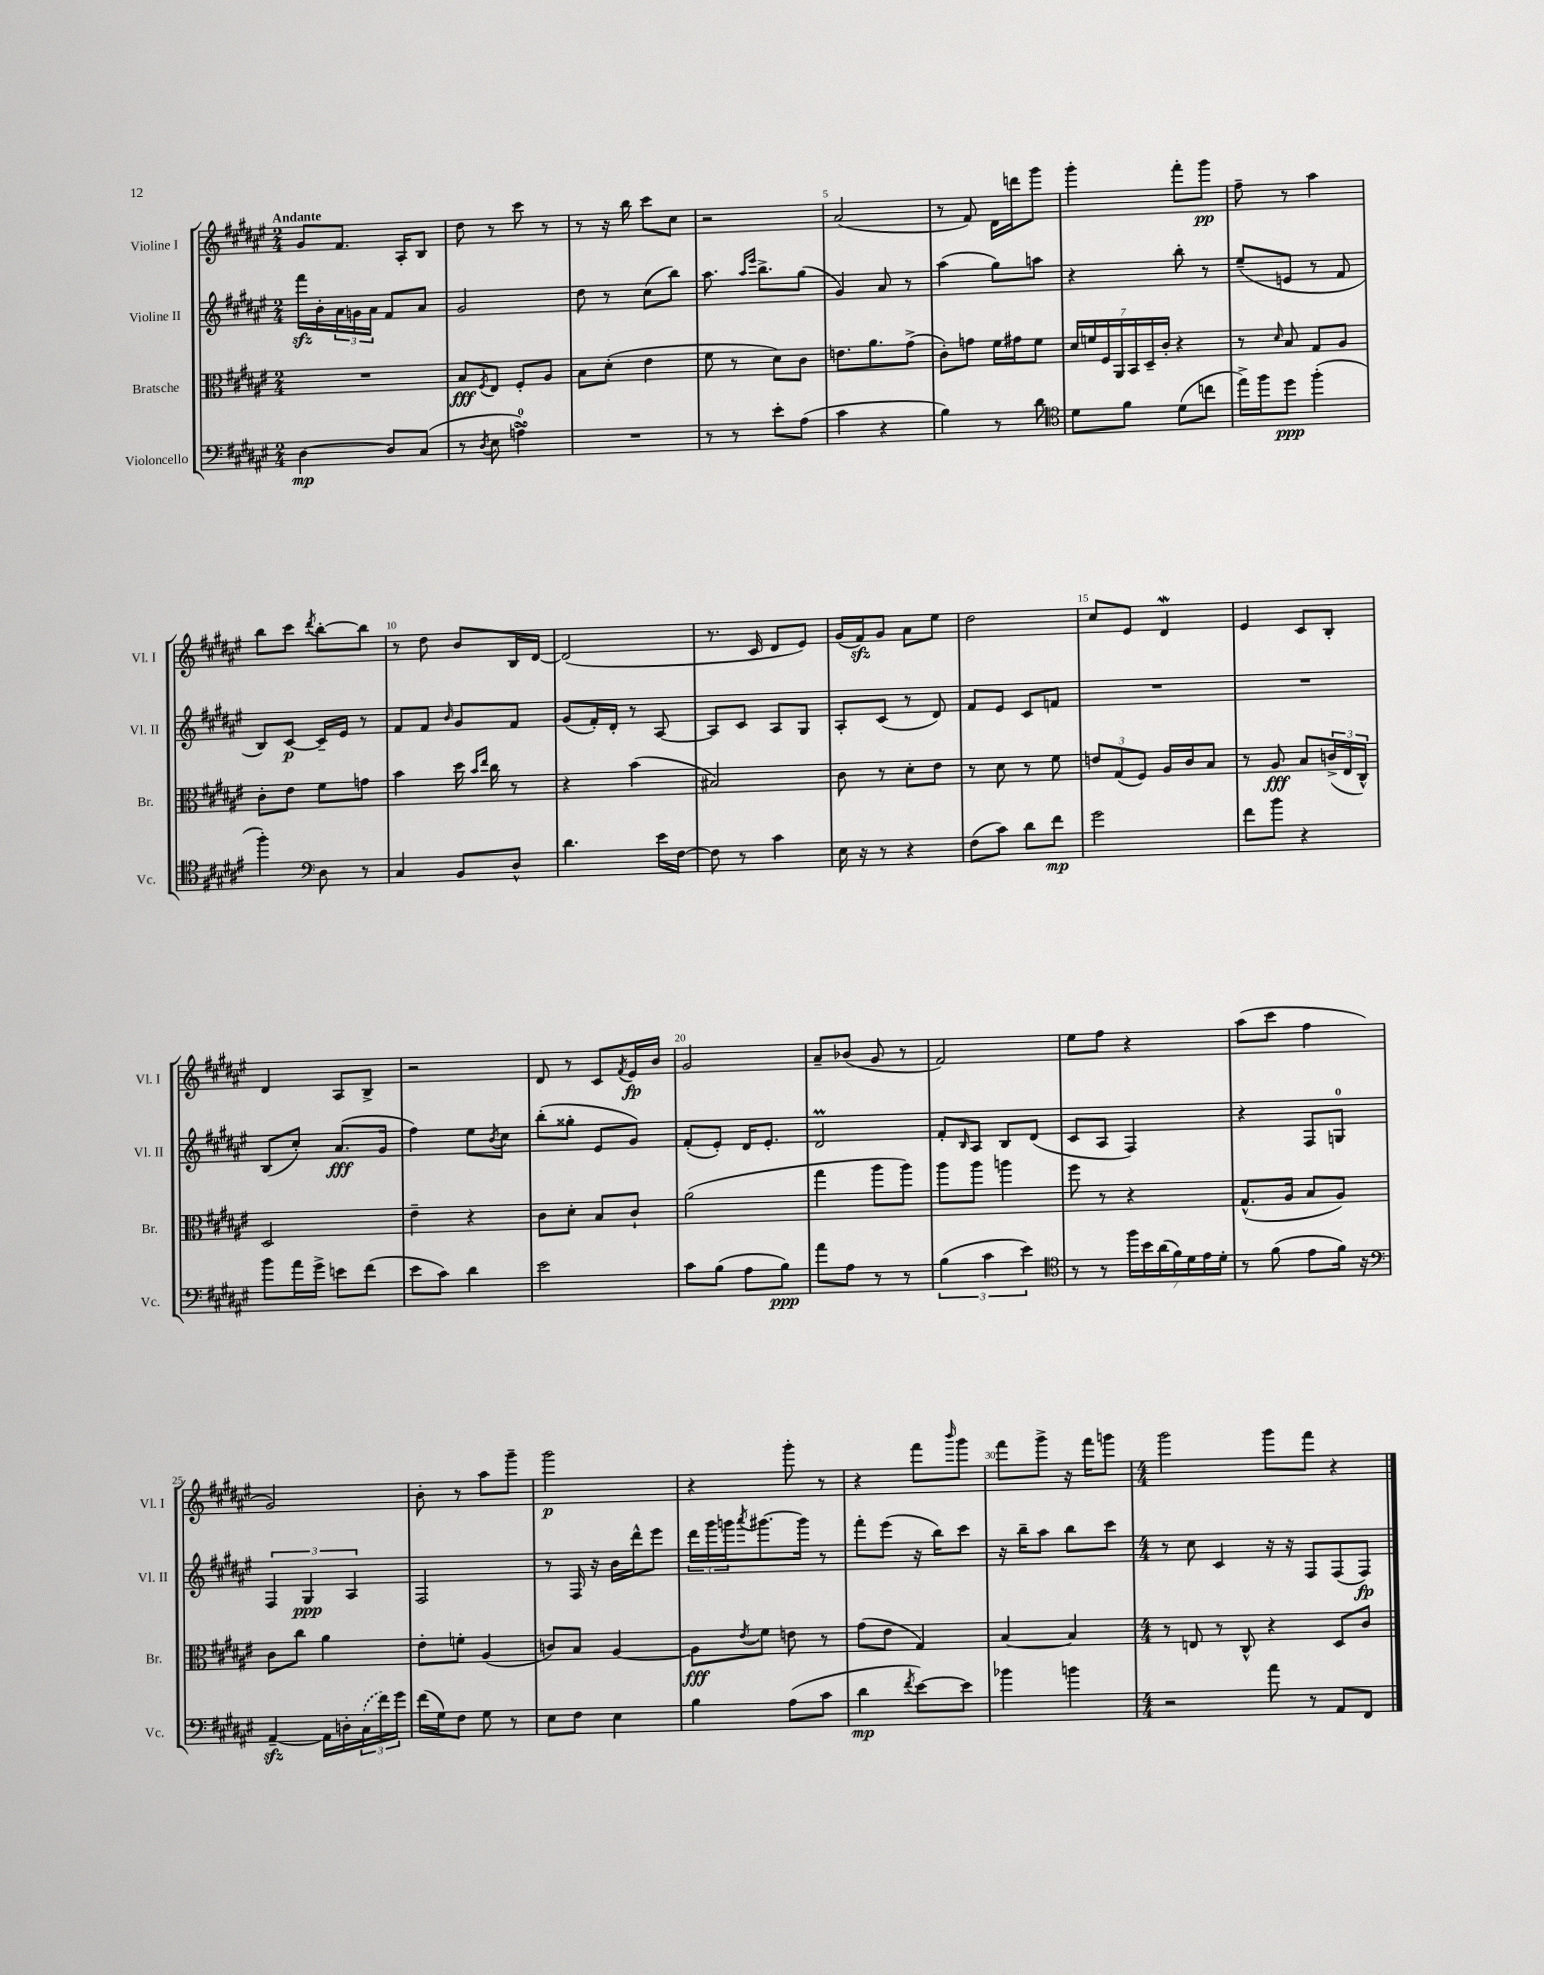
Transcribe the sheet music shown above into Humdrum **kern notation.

**kern	**kern	**kern	**kern
*staff4	*staff3	*staff2	*staff1
*clefF4	*clefC3	*clefG2	*clefG2
*k[f#c#g#d#a#e#]	*k[f#c#g#d#a#e#]	*k[f#c#g#d#a#e#]	*k[f#c#g#d#a#e#]
*M2/4	*M2/4	*M2/4	*M2/4
[4D#	2r	16fff#	8g#
.	.	16b'	.
.	.	24a#	8.f#
.	.	24g	.
.	.	24a#	.
8D#]	.	8f#	.
.	.	.	16A#'
(8C#	.	8a#	8B
=	=	=	=
8r	8B	2g#	8dd#
8qD#	8qF#	.	.
8E#	8E#	.	8r
4A^)	8F#'	.	8ccc#
.	8A#	.	8r
=	=	=	=
2r	8B	8dd#	8r
.	(8d#'	8r	16r
.	.	.	16bb
.	4e#	(8cc#	8ccc#
.	.	8bb)	8cc#
=	=	=	=
8r	8f#	8.aa#	2r
8r	8r	.	.
.	.	16qqaa#	.
.	.	16qqeee#	.
.	.	8.bb^	.
8e#'	8d#)	.	.
(8A#	8c#	(8gg#	.
=	=	=	=
4c#	8.e	4g#)	(2a#
.	8.a#	.	.
4r	.	8a#	.
.	(8g#^	8r	.
=	=	=	=
4B)	8c#')	(4aa#	8r
.	8g	.	8f#)
8r	16f#	8gg#)	16d#
.	16g#	.	16ddd
8d#	8f#	8aa	8ggg#
=	=	=	=
*clefC4	*	*	*
8d#	28d#	4r	4ggg#'
.	28f	.	.
.	28F#	.	.
.	28AA#	.	.
8f#	.	.	.
.	28BB	.	.
.	28D#~	.	.
.	28c#'	.	.
(8d#	4r	8bb'	8fff#'
8cc	.	8r	8ggg#
=	=	=	=
16ee#^)	8r	(8ee#~	8ff#~
16ff#	.	.	.
.	16qqd#	.	.
8dd#	8B	8e	8r
(4ff#'	8G#	8r	4aa#
.	8A#	8f#	.
=	=	=	=
4ff#')	8c#'	8B)	8bb
.	8e#	[8c#	8ccc#
*clefF4	*	*	*
.	.	.	8qddd#
8D#	8f#	16c#~]	[8bb'
.	.	16e#	.
8r	8g	8r	8bb]
=	=	=	=
4C#	4b	8f#	8r
.	.	8f#	8dd#
.	.	16qqb	.
8BB	16dd#	8g#	8b
.	16qqb	.	.
.	16qqee#	.	.
.	16cc#	.	.
8D#^^	8r	8f#	16B
.	.	.	[16d#
=	=	=	=
4.d#	4r	(8g#	(2d#]
.	.	16f#')	.
.	.	16d#'	.
.	(4b	8r	.
16e#	.	[8A#	.
[16F#	.	.	.
=	=	=	=
8F#]	2B#)	8A#]	8.r
8r	.	8c#	.
.	.	.	16c#
4c#	.	8A#	8d#
.	.	8G#	8e#)
=	=	=	=
16E#	8c#	8A#'	(16g#
16r	.	.	16f#)
8r	8r	(8c#	8g#
4r	8d#'	8r	8a#
.	8e#	8d#)	8ee#
=	=	=	=
(8F#	8r	8f#	2dd#
8c#)	8d#	8e#	.
8d#	8r	8c#	.
8f#	8f#	8f	.
=	=	=	=
2g#	12e	2r	8cc#
.	(12G#	.	.
.	.	.	8e#
.	12F#)	.	.
.	16A#	.	4d#
.	16c#	.	.
.	8B	.	.
=	=	=	=
8f#	8r	2r	4e#
8b	8A#	.	.
4r	8B	.	8c#
.	(24c^	.	8B'
.	24E#	.	.
.	24C#^^)	.	.
=	=	=	=
8b	2D#	(8B	4d#
16a#	.	8cc#')	.
16g#^	.	.	.
8e	.	(8.a#	8A#
(8f#	.	.	8B^
.	.	16g#	.
=	=	=	=
8e#	4e#~	4ff#)	2r
8c#)	.	.	.
4d#	4r	8ee#	.
.	.	8qb	.
.	.	8cc#	.
=	=	=	=
2e#	8c#	(8bb'	8d#
.	8d#'	8gg##'	8r
.	8B	8e#	8c#
.	.	.	8qf#
.	8c#`	8g#)	16e#
.	.	.	16b
=	=	=	=
8c#	(2a#	(8f#'	2g#
(8B	.	8e#')	.
8A#	.	16d#	.
.	.	8.e#'	.
8B)	.	.	.
=	=	=	=
8a#	4gg#	2d#	8a#~
8A#	.	.	(8b-
8r	8aa#	.	8g#
8r	8aa#)	.	8r
=	=	=	=
(6B	8aa#	8f#'	2f#)
.	.	16qqB	.
.	8aa#	8A#	.
6c#	.	.	.
.	4aa	8B	.
6e#)	.	.	.
.	.	(8d#	.
=	=	=	=
*clefC4	*	*	*
8r	8ff#	8c#	8ee#
8r	8r	8A#	8ff#
28ff#	4r	4F#)	4r
28b	.	.	.
(28a#	.	.	.
28f#)	.	.	.
28d#	.	.	.
28e#	.	.	.
28d#'	.	.	.
=	=	=	=
8r	(8.G#^^	4r	(8aa#
(8f#	.	.	8ccc#
.	16A#	.	.
8e#	8B	8F#	4ff#
16f#)	8A#)	8G	.
16r	.	.	.
=	=	=	=
*clefF4	*	*	*
[4AA#~	8c#	6F#	2g#)
.	8cc#	.	.
.	.	6G#	.
16AA#]	4a#	.	.
16D'	.	.	.
.	.	6A#	.
(24C#	.	.	.
24f#)	.	.	.
24g#	.	.	.
=	=	=	=
(16f#	8e#'	2F#	8b'
16G#)	.	.	.
8F#	8f'	.	8r
8G#	(4A#	.	8aa#
8r	.	.	8ggg#~
=	=	=	=
8E#	8c)	8r	2ggg#
8F#	8B	16F#	.
.	.	16r	.
4E#	[4A#	16b	.
.	.	16ddd#^^	.
.	.	8eee#	.
=	=	=	=
4B	8A#]	24ddd#	4r
.	.	24ggg#	.
.	.	24ggg	.
.	8qe#	8qaaa#	.
.	8f#	[8.ggg#	.
(8A#	8e	.	8ggg#'
.	.	16ggg#]	.
8c#	8r	8r	8r
=	=	=	=
4d#	(8g#	8fff#'	4r
.	8e#	(8eee#	.
8qf#	.	.	.
[8e#)	4G#)	16r	8fff#
.	.	16bb)	.
.	.	.	16qqbbb
8e#]	.	8ccc#	8ggg#
=	=	=	=
4b-	[4B	16r	8fff#
.	.	16bb~	.
.	.	8aa#	8ggg#^
4b	4B]	8bb	16r
.	.	.	16fff#
.	.	8ccc#	8ggg
=	=	=	=
*M4/4	*M4/4	*M4/4	*M4/4
2r	8r	8r	2ggg#
.	8E	8cc#	.
.	8r	4c#	.
.	8C#^^	.	.
8a#	4r	16r	8ggg#
.	.	16r	.
8r	.	8F#	8fff#
8AA#	8D#	(8F#	4r
8FF#	8c#	8F#)	.
==	==	==	==
*-	*-	*-	*-
